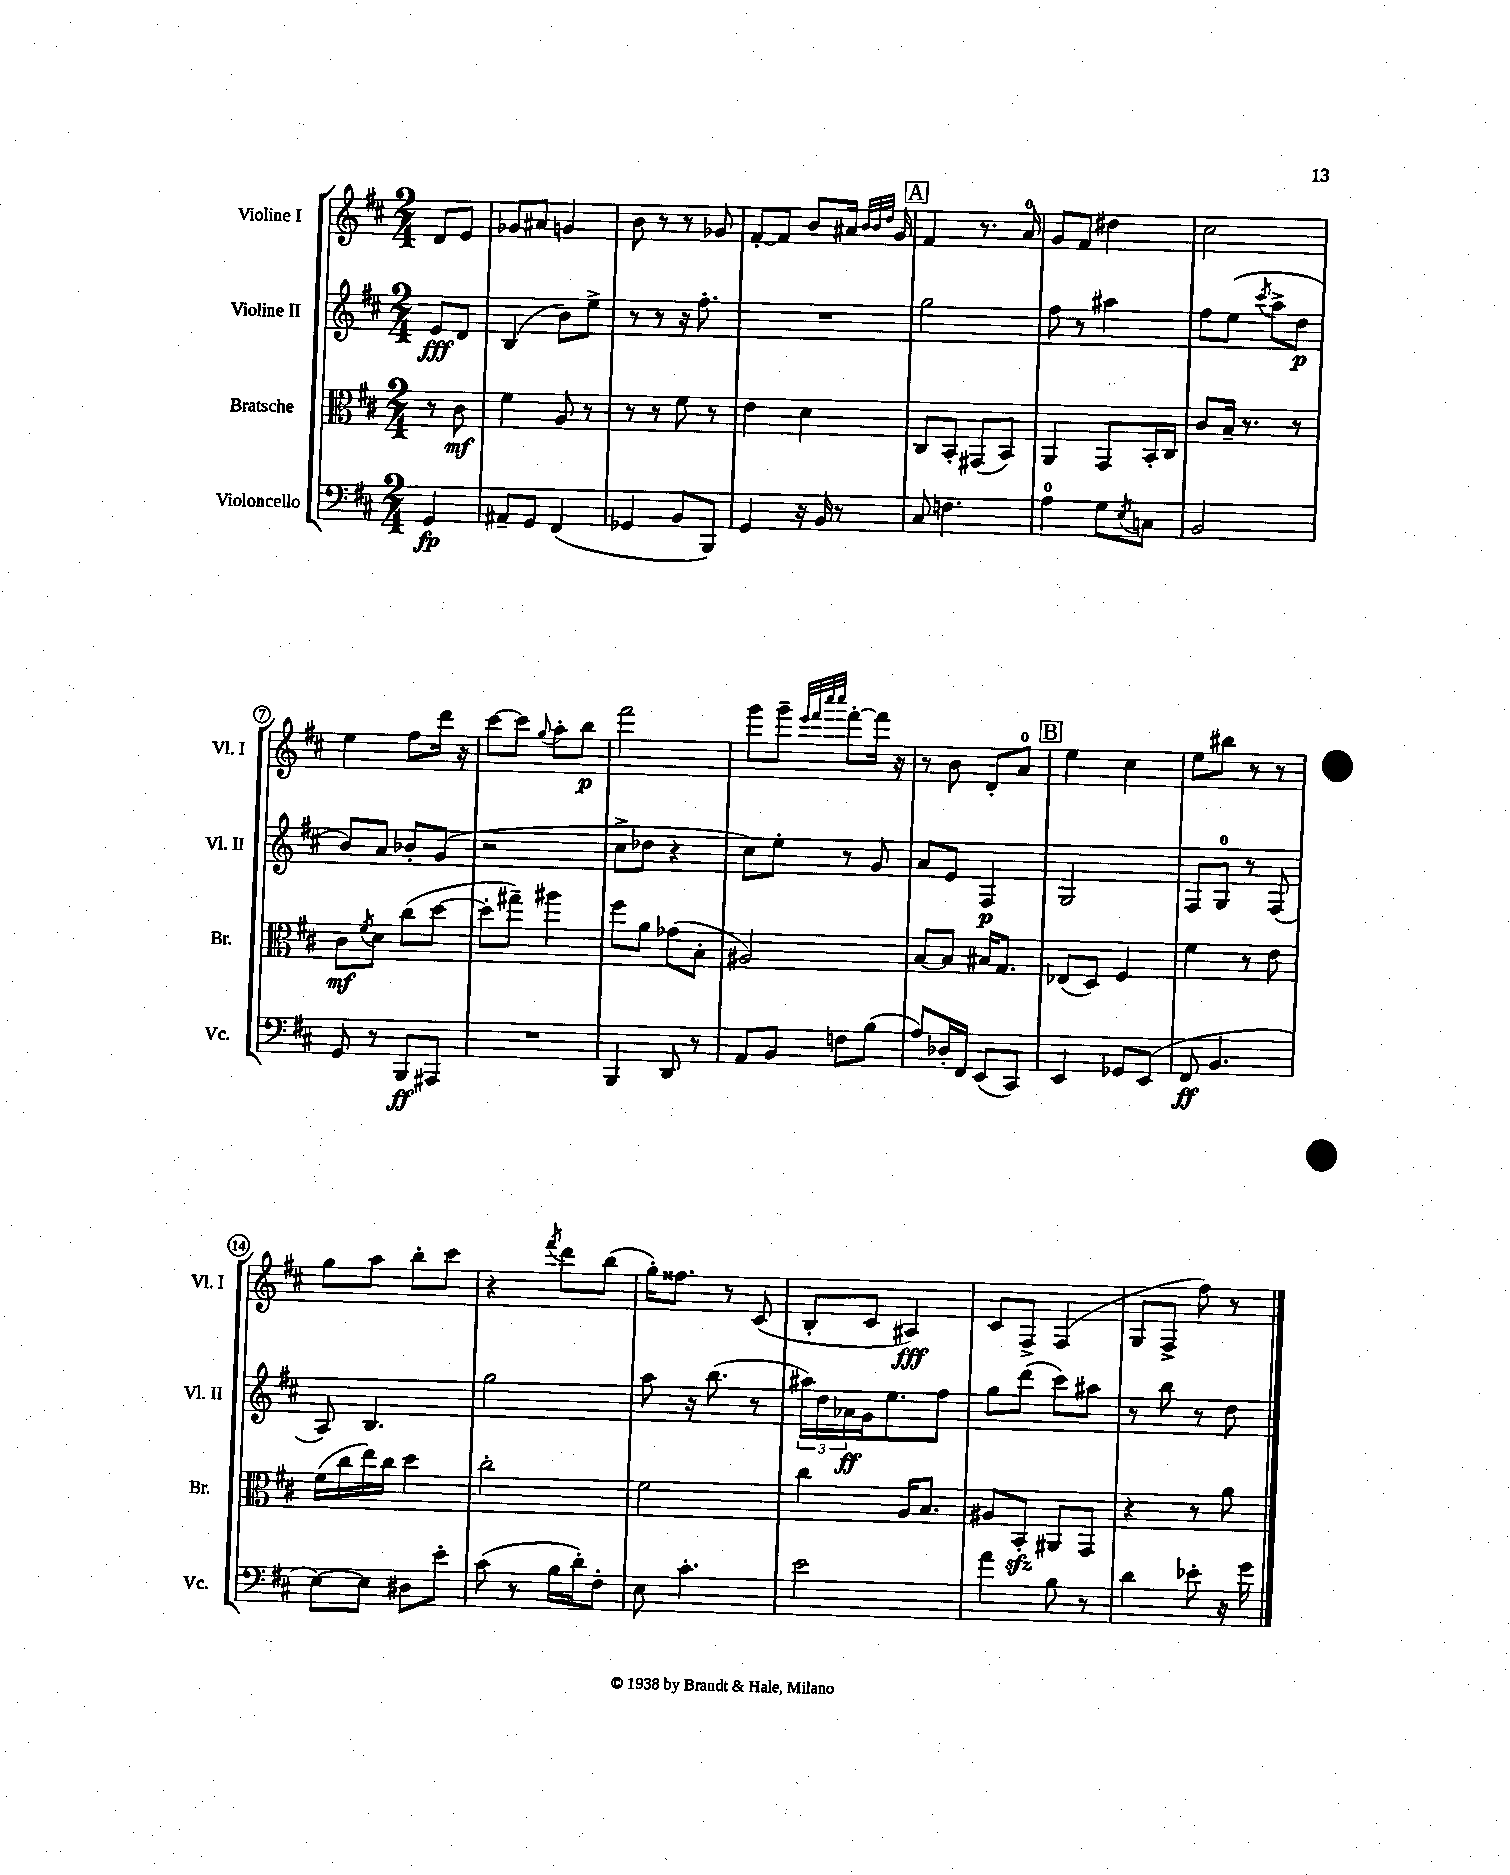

**kern	**kern	**kern	**kern
*staff4	*staff3	*staff2	*staff1
*clefF4	*clefC3	*clefG2	*clefG2
*k[f#c#]	*k[f#c#]	*k[f#c#]	*k[f#c#]
*M2/4	*M2/4	*M2/4	*M2/4
4GG	8r	8e	8d
.	8c#	8d	8e
=	=	=	=
8AA#~	4f#	(4B	8g-
8GG	.	.	8a#
(4FF#	8A	8b)	4g
.	8r	8ee^	.
=	=	=	=
4GG-	8r	8r	8b
.	8r	8r	8r
8BB	8f#	16r	8r
.	.	8.ff#'	.
8BBB)	8r	.	8g-
=	=	=	=
4GG	4e	2r	[8f#'
.	.	.	8f#]
16r	4d	.	8b
16BB	.	.	.
8r	.	.	16a#
.	.	.	32qqb
.	.	.	32qqb
.	.	.	32qqdd
.	.	.	16g
=	=	=	=
8C#	8C#	2gg	4f#
4.F	8BB'	.	.
.	(8GG#	.	8.r
.	8BB)	.	.
.	.	.	16a
=	=	=	=
4A	4AA	8ff#	8g
.	.	8r	8f#
8G	8GG	4aa#	4dd#
8qE	.	.	.
8C	16BB'	.	.
.	16C#	.	.
=	=	=	=
2BB	8c#	8ff#	2cc#
.	16B~	(8ee	.
.	8.r	.	.
.	.	8qccc#	.
.	.	8aa^	.
.	8r	8dd	.
=	=	=	=
8GG	8c#	8b)	4ee
.	8qf#	.	.
8r	8d	8a	.
8BBB	(8cc#	8b-'	8ff#
8AAA#	[8dd	(8g	16ddd
.	.	.	16r
=	=	=	=
2r	8dd']	2r	[8ccc#
.	8gg#~)	.	8ccc#]
.	.	.	8qqgg
.	4aa#	.	8aa'
.	.	.	8bb
=	=	=	=
4BBB	8ff#	8cc#^	2fff#
.	8a	8dd-	.
8DD	(8g-	4r	.
8r	8B'	.	.
=	=	=	=
8AA	2A#)	8cc#)	8ggg
8BB	.	8ee'	8ggg~
.	.	.	32qqeee
.	.	.	32qqfff#
.	.	.	32qqcccc#
.	.	.	32qqcccc#
8F	.	8r	[8fff#'
(8B	.	8g	16fff#]
.	.	.	16r
=	=	=	=
8A)	[8B	8a	8r
16D-'	8B]	8e	8b
16FF#	.	.	.
(8EE	16B#	4F#	8d'
.	8.G	.	.
8CC#)	.	.	8a
=	=	=	=
4EE	(8E-	2G	4ee
.	8D)	.	.
8GG-	4F#	.	4cc#
(8EE	.	.	.
=	=	=	=
8FF#	4f#	8F#	8ee
4.BB	.	8G	8bb#
.	8r	8r	8r
.	8e	(8F#	8r
=	=	=	=
[8E)	(16f#	8A)	8gg
.	16cc#	.	.
8E]	16ee)	4.B	8aa
.	16cc#	.	.
8D#	4dd	.	8bb'
8e'	.	.	8ccc#
=	=	=	=
(8c#	2cc#'	2gg	4r
8r	.	.	.
.	.	.	8qfff#
16B	.	.	8ddd
16d')	.	.	.
8F#'	.	.	(8bb
=	=	=	=
8E	2f#	8aa	16gg')
.	.	.	8.ff##
4.c#'	.	16r	.
.	.	(8.bb	.
.	.	.	8r
.	.	8r	(8c#
=	=	=	=
2e	4cc#	24aa#)	8B'
.	.	24dd	.
.	.	24a-	.
.	.	16g	8c#
.	.	8.ee	.
.	16A	.	4A#)
.	8.B	.	.
.	.	8ff#	.
=	=	=	=
4a	8A#	8gg	8c#
.	8BB'	(8ddd	8F#^
8B	8AA#	8ccc#)	(4F#
8r	8GG	8aa#	.
=	=	=	=
4d	4r	8r	8G
.	.	8bb	8F#^
8e-'	8r	8r	8ff#)
16r	8a	8dd	8r
16g	.	.	.
==	==	==	==
*-	*-	*-	*-
